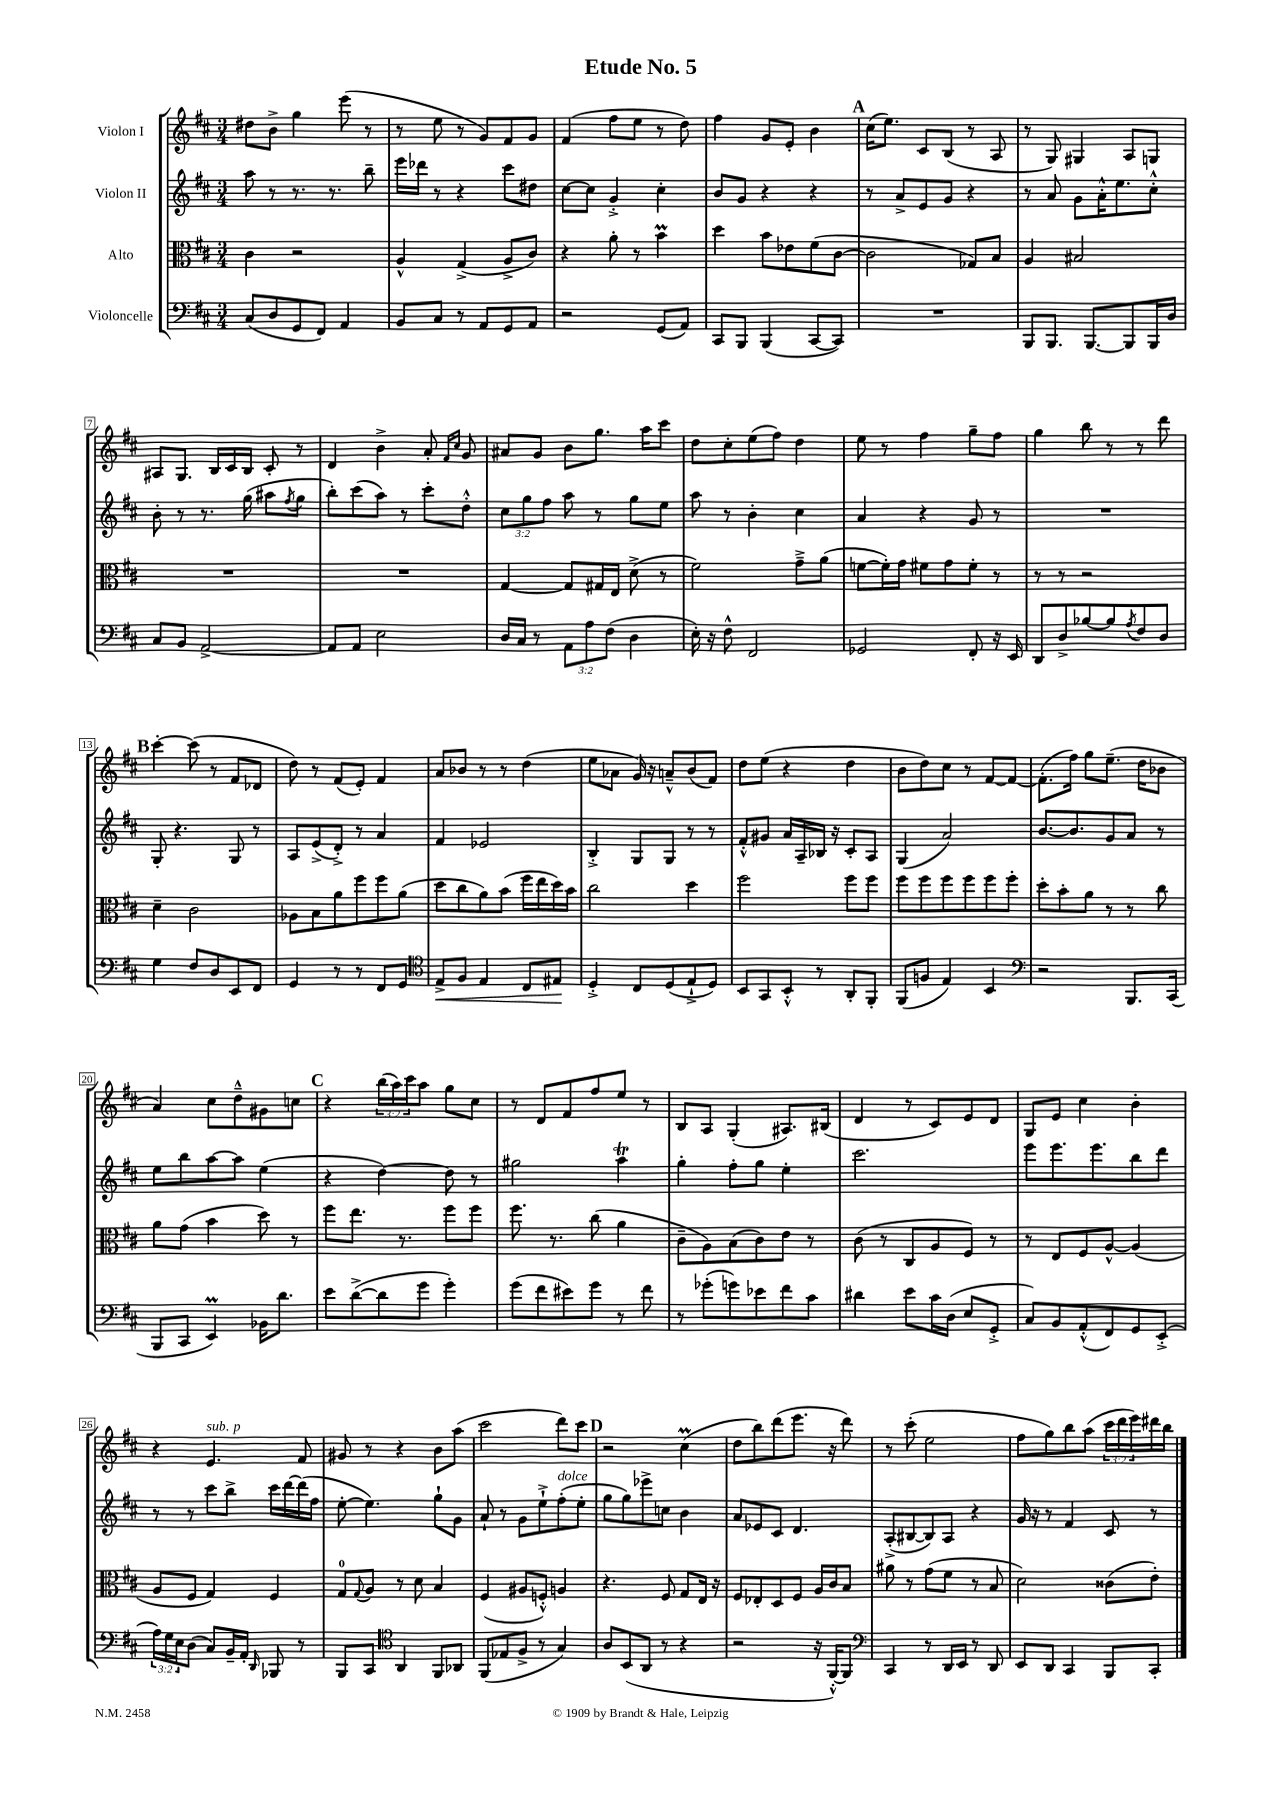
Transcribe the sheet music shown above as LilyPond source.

\header { title = "Etude No. 5" }
<<
\new StaffGroup <<
\new Staff = "s0" \with { instrumentName = "Violon I" } {
    \clef treble \key d \major \numericTimeSignature \time 3/4 \override Staff.TupletNumber.text = #tuplet-number::calc-fraction-text
    dis''8 b'8-> g''4 e'''8( r8 |
    r8 e''8 r8 g'8) fis'8 g'8 |
    fis'4( fis''8 e''8 r8 d''8) |
    fis''4 g'8 e'8-. b'4 |
    \mark \markup { \bold "A" } cis''16( e''8.) cis'8 b8( r8 a8 |
    r8 g8) gis4 a8 g8 |
    ais8 g8. b16 cis'16 b16 cis'8-. r8 |
    d'4 b'4-> a'8-. \grace { fis'16 cis''16 } g'8 |
    ais'8 g'8 b'8 g''8. a''16 cis'''8 |
    d''8 cis''8-. e''8( fis''8) d''4 |
    e''8 r8 fis''4 g''8-- fis''8 |
    g''4 b''8 r8 r8 d'''8 |
    \mark \markup { \bold "B" } cis'''4~-. cis'''8( r8 fis'8 des'8 |
    d''8) r8 fis'8( e'8-.) fis'4 |
    a'8 bes'8 r8 r8 d''4( |
    e''8 aes'8 g'16) r16 a'8---^ b'8( fis'8) |
    d''8 e''8( r4 d''4 |
    b'8 d''8) cis''8 r8 fis'8~ fis'8~ |
    fis'8.-.( fis''16) g''8 e''8.--( d''16 bes'8 |
    a'4) cis''8 d''8---^ gis'8 c''8 |
    \mark \markup { \bold "C" } r4 \tuplet 3/2 { b''16( a''16) cis'''16 } a''8 g''8 cis''8 |
    r8 d'8 fis'8 fis''8 e''8 r8 |
    b8 a8 g4-.( ais8.) bis16( |
    d'4 r8 cis'8) e'8 d'8 |
    g8 e'8 cis''4 b'4-. |
    r4 e'4.^\markup { \italic "sub. p" } fis'8 |
    gis'8 r8 r4 b'8 a''8( |
    cis'''2 d'''8) cis'''8 |
    \mark \markup { \bold "D" } r2 cis''4\prall( |
    d''8 b''8) d'''8( e'''8. r16 d'''8) |
    r8 cis'''8-.( e''2 |
    fis''8 g''8) b''8 a''8( \tuplet 3/2 { cis'''16 d'''16 e'''16) } dis'''16 b''16 \bar "|." |
}
\new Staff = "s1" \with { instrumentName = "Violon II" } {
    \clef treble \key d \major \numericTimeSignature \time 3/4 \override Staff.TupletNumber.text = #tuplet-number::calc-fraction-text
    a''8 r8 r8. r8. b''8-- |
    e'''16 des'''16 r8 r4 cis'''8 dis''8 |
    cis''8~ cis''8 g'4-.-> cis''4-. |
    b'8 g'8 r4 r4 |
    \mark \markup { \bold "A" } r8 a'8-> e'8 g'8 r4 |
    r8 a'8 g'8 a'16-.-^ e''8. cis''8-.-^ |
    b'8-. r8 r8. g''16( ais''8 \acciaccatura { fis''8 } g''8 |
    b''8-.) cis'''8( a''8) r8 cis'''8-. d''8-.-^ |
    \tuplet 3/2 { cis''8 g''8 fis''8 } a''8 r8 g''8 e''8 |
    a''8 r8 b'4-. cis''4 |
    a'4 r4 g'8 r8 |
    R2. |
    \mark \markup { \bold "B" } g8-. r4. g8 r8 |
    a8 e'8->( d'8-.->) r8 a'4 |
    fis'4 ees'2 |
    b4-.-> g8 g8 r8 r8 |
    fis'8-.-^ gis'8 a'16 a16-- bes16 r16 cis'8-. a8 |
    g4( a'2) |
    b'8.~ b'8. g'8 a'8 r8 |
    e''8 b''8 a''8~ a''8 e''4( |
    \mark \markup { \bold "C" } r4 d''4~) d''8 r8 |
    gis''2 a''4\trill |
    g''4-. fis''8-. g''8 e''4-. |
    cis'''2. |
    e'''8 e'''8. e'''8. b''8 d'''8 |
    r8 r8 cis'''8 b''8-> cis'''16 d'''16~ d'''16( fis''16 |
    e''8~-. e''4.) g''8-! g'8 |
    a'8-! r8 g'8 e''8-!-> fis''8-.^\markup { \italic "dolce" }( e''8-. |
    \mark \markup { \bold "D" } g''8 g''8) ees'''8-> c''8 b'4 |
    a'8 ees'8 cis'8 d'4. |
    a8-.->( bis8~ bis8) a8 r4 |
    g'16 r16 r8 fis'4 cis'8 r8 \bar "|." |
}
\new Staff = "s2" \with { instrumentName = "Alto" } {
    \clef alto \key d \major \numericTimeSignature \time 3/4
    cis'4 r2 |
    a4-^ g4->( a8-> cis'8) |
    r4 a'8-. r8 b'4\prall |
    d''4 b'8 ees'8 fis'8( cis'8~ |
    \mark \markup { \bold "A" } cis'2 ges8) b8 |
    a4 bis2 |
    R2. |
    R2. |
    g4~ g8 gis16 e16 d'8->( r8 |
    fis'2) g'8---> a'8( |
    f'8~ f'16-.) g'16 fis'8 g'8 fis'8-. r8 |
    r8 r8 r2 |
    \mark \markup { \bold "B" } d'4-- cis'2 |
    aes8 b8 a'8 fis''8 fis''8 a'8( |
    d''8 cis''8 a'8) b'8( fis''16 e''16 d''16) b'16 |
    cis''2 d''4 |
    fis''2 fis''8 fis''8 |
    fis''8 fis''8 fis''8 fis''8 fis''8 fis''8-. |
    d''8-. b'8-. a'8 r8 r8 cis''8 |
    a'8 g'8( b'4 d''8) r8 |
    \mark \markup { \bold "C" } fis''8 e''8. r8. fis''8 fis''8 |
    fis''8. r8. cis''8( a'4 |
    cis'8-- a8) b8( cis'8) e'8 r8 |
    cis'8( r8 cis8 a8 fis8) r8 |
    r8 e8 fis8 a8~-^ a4( |
    a8 fis8 g4) fis4 |
    g8-0 \appoggiatura { g8 } a8 r8 d'8 b4 |
    fis4( ais8 f8-.-^) a4 |
    \mark \markup { \bold "D" } r4. fis8 g8 e16 r16 |
    fis8 ees8-. d8 fis8 a16 cis'16 b8 |
    ais'8 r8 g'8( fis'8 r8 b8 |
    d'2) cisis'8( e'8-.) \bar "|." |
}
\new Staff = "s3" \with { instrumentName = "Violoncelle" } {
    \clef bass \key d \major \numericTimeSignature \time 3/4 \override Staff.TupletNumber.text = #tuplet-number::calc-fraction-text
    cis8( d8 g,8 fis,8) a,4 |
    b,8 cis8 r8 a,8 g,8 a,8 |
    r2 g,8( a,8) |
    cis,8 b,,8 b,,4( cis,8~ cis,8) |
    \mark \markup { \bold "A" } R2. |
    b,,8 b,,8. b,,8.~ b,,8 b,,16 d16 |
    cis8 b,8 a,2~-> |
    a,8 a,8 e2 |
    d16 cis16 r8 \tuplet 3/2 { a,8 a8 fis8( } d4 |
    e16-.) r16 fis8-^ fis,2 |
    ges,2 fis,8-. r16 e,16 |
    d,8 d8-> bes8~ bes8 \acciaccatura { a8 } fis8 d8 |
    \mark \markup { \bold "B" } g4 fis8 d8 e,8 fis,8 |
    g,4 r8 r8 fis,8 g,8 |
    \clef tenor e8->\< fis8 e4 cis8 eis8\! |
    d4-.-> cis8 d8( e8-!-> d8) |
    b,8 g,8 b,8-.-^ r8 a,8-. fis,8-. |
    fis,8( f8 e4) b,4 |
    \clef bass r2 b,,8. cis,16( |
    b,,8 cis,8 e,4\prall) bes,16 d'8. |
    \mark \markup { \bold "C" } e'8 d'8~->( d'8 g'8 g'4-.) |
    g'8( fis'8 eis'8) g'8 r8 fis'8 |
    r8 ges'8-.( g'8) ees'8 fis'8 cis'8 |
    dis'4 e'8 cis'16 d16( e8 g,8-.-> |
    cis8) b,8 a,8-.-^( fis,8) g,8 e,8-.->( |
    \tuplet 3/2 { a16) g16 e16 } d8( cis8) b,16-- a,16-. \grace { d,16 } bes,,8 r8 |
    b,,8 cis,8 \clef tenor a,4 fis,8 aes,8 |
    fis,8( ees8 fis8-> r8 g4) |
    \mark \markup { \bold "D" } a8 b,8( a,8 r8 r4 |
    r2 r16 fis,16~-.-^) fis,8 |
    \clef bass cis,4 r8 d,16 e,16 r8 d,8 |
    e,8 d,8 cis,4 b,,8 cis,8-. \bar "|." |
}
>>
>>
\layout { \context { \Score \override BarNumber.stencil = #(make-stencil-boxer 0.1 0.3 ly:text-interface::print) } }
